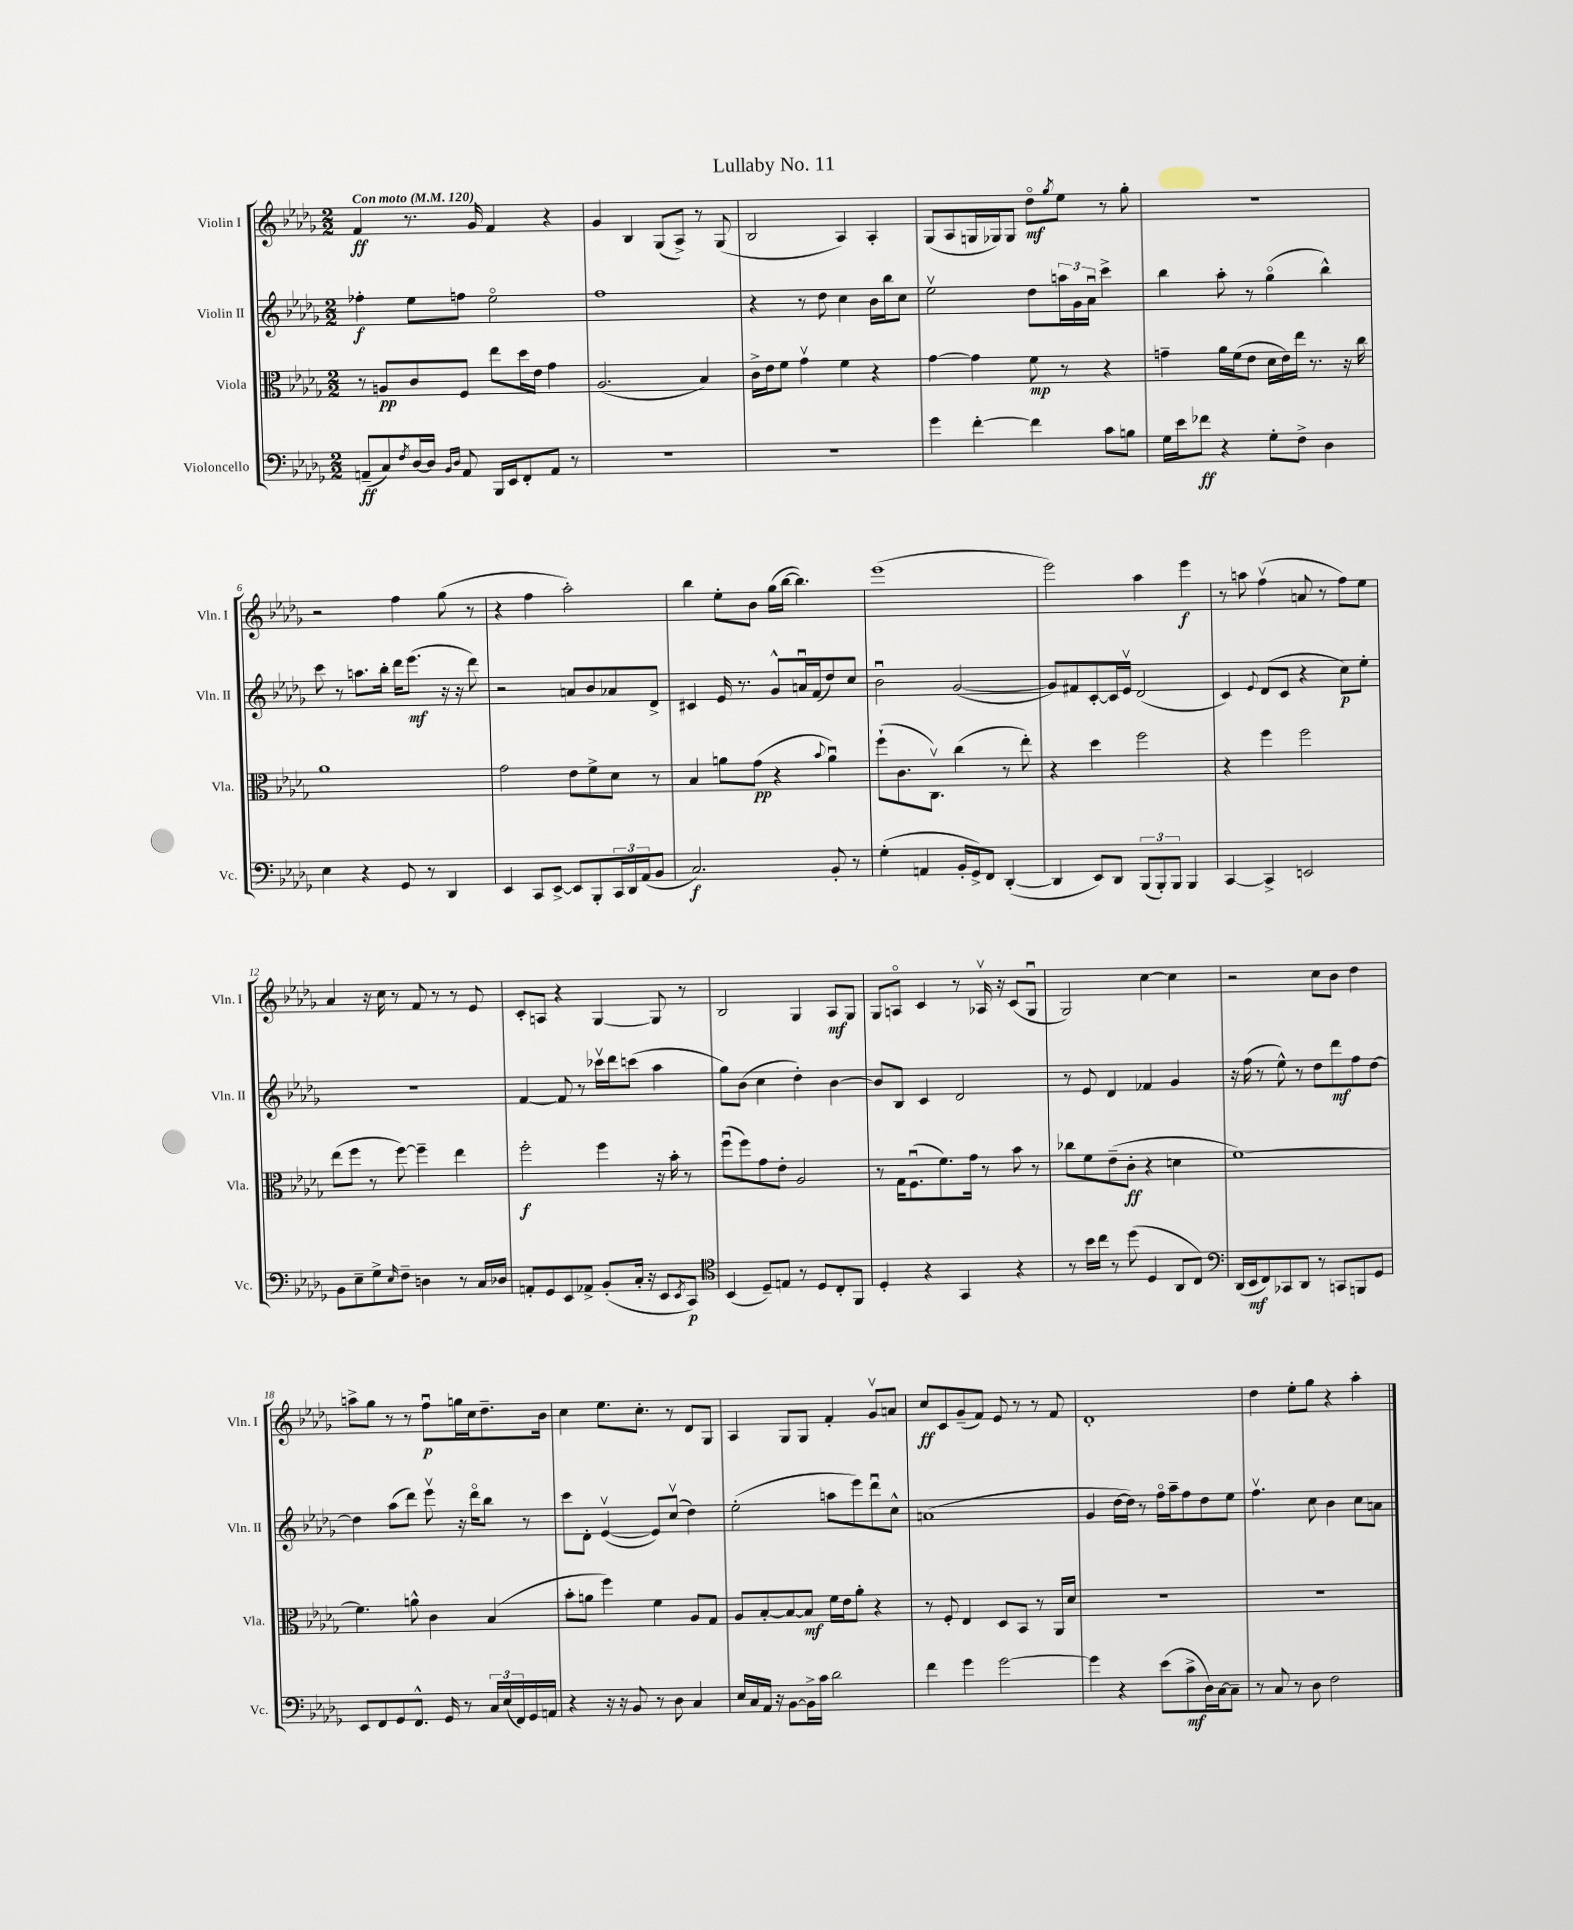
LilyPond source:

\header { title = "Lullaby No. 11" }
<<
\new StaffGroup <<
\new Staff = "s0" \with { instrumentName = "Violin I" shortInstrumentName = "Vln. I" } {
    \clef treble \key des \major \numericTimeSignature \time 2/2 \tempo "Con moto" 4 = 120
    f'4\ff r8. ges'16 f'4 r4 |
    ges'4 bes4 ges8( aes8->) r8 ges8( |
    bes2 aes4) aes4-. |
    ges8( aes8 g16 ges16) ges8 des''8\flageolet\mf \acciaccatura { ges''8 } ees''8 r8 ges''8-. |
    r1 |
    r2 f''4 ges''8( r8 |
    r4 f''4 aes''2-.) |
    bes''4 ees''8-. bes'8 ges''16( bes''16~ bes''4.) |
    ees'''1( |
    ees'''2) aes''4 ees'''4\f |
    r8 a''8 f''4\upbow( a'8 r8 f''8) ees''8 |
    aes'4 r16 c''16 r8 f'8 r8 r8 ees'8 |
    c'8-. a8 r4 ges4~ ges8 r8 |
    bes2 ges4 aes8\mf ges8 |
    ges8 a8\flageolet c'4 r8 aes16\upbow r16 c'8( ges8\downbow |
    ges2) c''4~ c''4 |
    r2 c''8 bes'8 des''4 |
    a''8-> ges''8 r8 r8 f''8\downbow\p g''16 c''16 des''8.-- bes'16 |
    c''4 ees''8. c''8.-. r8 des'8 ges8 |
    aes4 ges8 ges8 f'4-. ges'8\upbow a'8 |
    c''8\ff c'8 ges'8--( f'8) ees'8 r8 r8 f'8 |
    des'1-. |
    des''4 ees''8-. ges''8 r4 aes''4-. \bar "|." |
}
\new Staff = "s1" \with { instrumentName = "Violin II" shortInstrumentName = "Vln. II" } {
    \clef treble \key des \major \numericTimeSignature \time 2/2
    fes''4-.\f ees''8 f''8 ees''2\flageolet |
    f''1 |
    r4 r8 des''8 c''4 bes'16 bes''16 c''8 |
    ees''2\upbow des''8 \tuplet 3/2 { a''16 ges'16 aes'16\downbow } c'''4-> |
    bes''4 aes''8-. r8 ges''4\flageolet( bes''4-^) |
    c'''8 r8 a''8. bes''16-. des'''16 ees'''8.\mf( r16 r16 des'''8) |
    r2 a'8 bes'8 aes'8 des'8-> |
    cis'4 ees'16 r8. ges'8-^ a'16\downbow f'16( des''8) c''8 |
    bes'2\downbow ges'2~( |
    ges'8) fis'8 c'8~-. c'16 ees'16\upbow des'2( |
    c'4) \appoggiatura { ees'8 } des'8( c'8 r4 c''8\p) ees''8-. |
    R1 |
    f'4~ f'8 r8 ces'''16\upbow des'''16 c'''8( aes''4 |
    ges''8) bes'8( c''4 des''4-.) bes'4~ |
    bes'8 bes8 c'4 des'2 |
    r8 ees'8 des'4 fes'4 ges'4 |
    r16 f''16( r8 ees''8-^) r8 des''8 des'''8\mf f''8 des''8~ |
    des''4 aes''8( des'''8) ees'''8\upbow r16 des'''16\flageolet bes''8 r8 |
    c'''8 des'8-. ees'4~\upbow( ees'8) c''8\upbow( des''4) |
    ees''2-.( a''8 ees'''8) des'''8\downbow c''8-^ |
    a'1( |
    ges'4 des''16~ des''16) r8 f''16\flageolet aes''16-- f''8 des''8 ees''8 |
    f''4.\upbow c''8 bes'4 c''8 a'8 \bar "|." |
}
\new Staff = "s2" \with { instrumentName = "Viola" shortInstrumentName = "Vla." } {
    \clef alto \key des \major \numericTimeSignature \time 2/2
    r8 a8\pp c'8 f8 ees''8 des''16 ees'16 ges'4 |
    aes2.( bes4) |
    c'16-> ees'16 f'8 ges'4\upbow f'4 r4 |
    ges'4~ ges'4 f'8\mp r8 r4 |
    g'4-- aes'16 f'16( ees'8 des'16 ees'16) ees''16 r8. r16 c''16 |
    aes'1 |
    ges'2 ees'8 f'8-> des'8 r8 |
    bes4 a'8 ges'8\pp( r4 \appoggiatura { bes'8 } a'4\downbow) |
    f''8-!( c'8. c8.\upbow) c''4( r8 ees''8-.) |
    r4 des''4 f''2 |
    r4 f''4 f''2 |
    ees''8( f''8 r8 f''8~) f''4-- ees''4 |
    f''2-.\f f''4 r16 bes'16-. r8 |
    f''8\downbow( f''8) ges'8 ees'8-. aes2 |
    r8 ges16 f8.\downbow( f'8.) ges'16 r8 bes'8 r8 |
    ces''8 f'8 ees'8--( c'8-.\ff r4 d'4 |
    f'1~) |
    f'4. a'8-^ c'4 bes4( |
    bes'8-. a'8 f''4) f'4 aes8 ges8 |
    aes8 bes8~-. bes8~ bes8\mf f'16 ees'16 aes'8-. r4 |
    r8 f8-. ees4 des8 bes,8 r8 aes,16 des'16 |
    R1 |
    r1 \bar "|." |
}
\new Staff = "s3" \with { instrumentName = "Violoncello" shortInstrumentName = "Vc." } {
    \clef bass \key des \major \numericTimeSignature \time 2/2
    a,8--\ff( c8) \acciaccatura { f8 } des16~ des16 \grace { bes,16 des16 } a,8 bes,,16 ees,16 f,8-. a,8 r8 |
    R1 |
    R1 |
    ges'4 f'4~-. f'4 c'8 b8 |
    ges16 ees'16 fes'8\ff r4 ges8-. f8-> des4 |
    ees4 r4 ges,8 r8 des,4 |
    ees,4 c,8 ees,8~-> ees,8 bes,,8-. \tuplet 3/2 { c,16 des,16 aes,16( } bes,8 |
    c2.\f) bes,8-. r8 |
    ges4-.( a,4 bes,16-. ges,16->) f,8 des,4~-.( |
    des,4 ees,8) des,8 \tuplet 3/2 { bes,,8( bes,,8-.) bes,,8 } bes,,4 |
    c,4~ c,4-> e,2 |
    bes,8 ees8-- ges8-> \grace { ees16 } f8-- d4 r8 c16 des16 |
    a,8-. ges,8 ees,8 aes,8-> bes,8-.( c16-. r16 ees,8 \acciaccatura { ees,8 } c,8\p) |
    \clef tenor bes,4( des8--) e8 r8 des8 c8-. f,8 |
    des4-. r4 ges,4 r4 |
    r8 bes'16 c''16 r8 des''8( des4 aes,8 c8) |
    \clef bass des,16( ees,16\mf f,8) ces,8 des,8 r8 c,8 b,,8 ges,8 |
    ees,8 f,8 ges,8 f,8.-^ ges,16 r8 \tuplet 3/2 { c16 ees16( f,16) } ges,16 a,16 |
    r4 r16 r16 bes,8 r8 des8 c4 |
    ees16 c16 aes,16 r16 bes,8~ bes,16-> c'16 des'2 |
    f'4 ges'4 ges'2~ |
    ges'4 r4 ees'8( c'8->\mf des16) c16~ c8-- |
    r8 c8 r8 des8 f2 \bar "|." |
}
>>
>>
